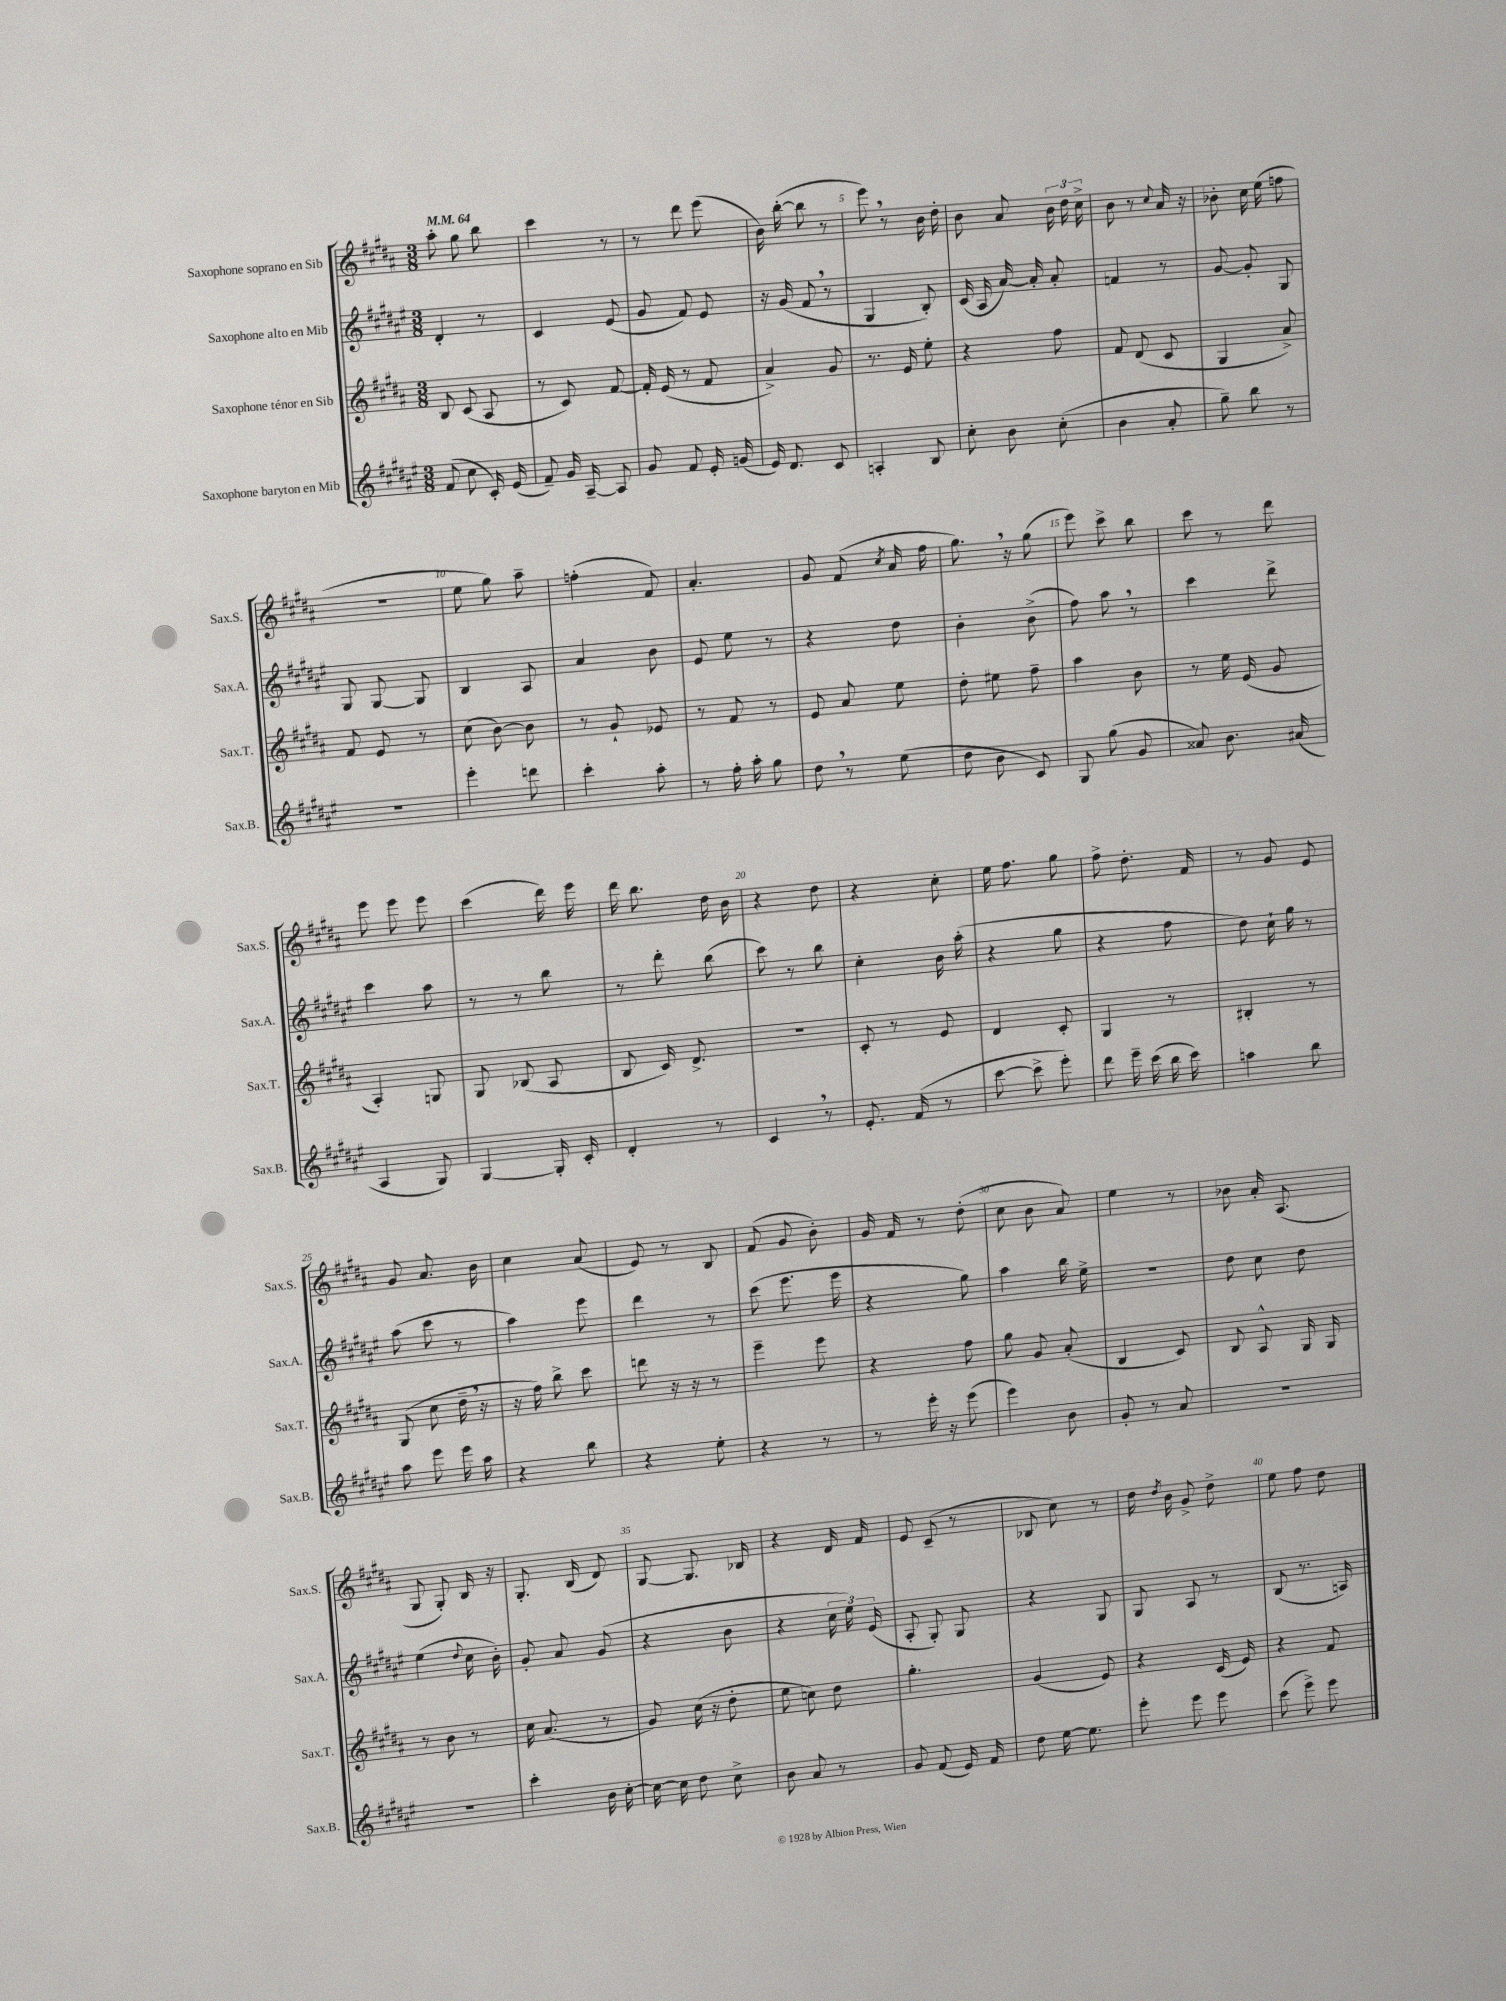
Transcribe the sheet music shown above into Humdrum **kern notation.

**kern	**kern	**kern	**kern
*staff4	*staff3	*staff2	*staff1
*clefG2	*clefG2	*clefG2	*clefG2
*k[f#c#g#d#a#e#]	*k[f#c#g#d#a#]	*k[f#c#g#d#a#e#]	*k[f#c#g#d#a#]
*M3/8	*M3/8	*M3/8	*M3/8
*MM64	*MM64	*MM64	*MM64
(8f#/	8B/	4d#'/	8aa#'\
8cc#\	(8c#/	.	8gg#\
16c#'/)	8A#/	8r	8bb\
(16e#/	.	.	.
=	=	=	=
8f#~/)	8r	4c#/	4ccc#\
16g#/	8c#/)	.	.
[16A#~/	.	.	.
8A#/]	[8f#/	(8e#/	8r
=	=	=	=
8g#/	16f#'/]	8g#/	8r
.	(16e/	.	.
8f#/	8r	8f#/)	8ddd#\
16e#'/	8f#/	8e#/	(8eee\
(16g/	.	.	.
=	=	=	=
16e#/)	4a#^/)	16r	16b\)
8.d#/	.	(16g#/	([16bb'\
.	.	8f#/	8bb\]
8c#/	8g#/	8r	8r
=	=	=	=
4A'/	8.r	4G#/	8eee\)
.	.	.	8r
.	16e/	.	.
8B/	8ee'\	8B'/)	16b\
.	.	.	16dd#'\
=	=	=	=
8cc#'\	4r	(16c#/	8b\
.	.	16A#/	.
8b\	.	[16a#/)	8a#/
.	.	16a#'/]	.
(8cc#'\	8ff#\	8a#'/	24b\
.	.	.	24dd#\
.	.	.	24cc#^\
=	=	=	=
4b\	8f#/	4f/	8b\
.	(8d#/	.	8r
.	.	.	8qqcc#/
8a#'/	8c#/	8r	16a#/
.	.	.	16r
=	=	=	=
8gg#~\)	4G#/	[8g#/	8b-'\
8bb\	.	8g#'/]	16cc#\
.	.	.	(16ee\
8r	8a#^/)	8G#/	8ff\
=	=	=	=
4.r	8f#/	8G#/	4.r
.	8e/	[8G#/	.
.	8r	8G#/]	.
=	=	=	=
4eee#'\	(8cc#\	4B/	8ee\
.	[8b\)	.	8gg#\)
8ddd\	8b\]	8A#/	8aa#~\
=	=	=	=
4ccc#'\	8r	4a#/	(4ff'\
.	8g#`/	.	.
8aa#'\	8e-/	8b\	8f#/)
=	=	=	=
8r	8r	8e#/	4.a#'/
16ff#'\	8f#/	8ee#\	.
16aa#'\	.	.	.
8gg#\	8r	8r	.
=	=	=	=
8dd#\	8e/	4r	8g#/
8r	8a#/	.	(8f#/
.	.	.	8qcc#/
(8ee#\	8ee\	8dd#\	16a#/
.	.	.	16ff#\
=	=	=	=
8dd#\	8dd#'\	4b'\	8.gg#\)
8b\	8ee#\	.	.
.	.	.	16r
8c#/)	8ff#~\	(8b^\	(8gg#\
=	=	=	=
8G#/	4aa#\	8ff#\)	8eee\)
(8gg#\	.	8aa#\	8ccc#^\
8g#/	8b\	8r	8bb\
=	=	=	=
8a##/)	8r	4ccc#\	8ccc#\
8.b\	16ee\	.	8r
.	(16e/	.	.
.	8g#/	8ddd#^\	8ddd#\
(16a#/	.	.	.
=	=	=	=
4A#/	4A#'/)	4ccc#\	8eee\
.	.	.	8eee\
8G#/)	8G/	8aa#\	8eee\
=	=	=	=
[4G#/	8G#/	8r	(4ccc#\
.	(8B-/	8r	.
16G#'/]	8A#/	8bb\	16ddd#\)
16c#'/	.	.	16eee\
=	=	=	=
4d#'/	8B/	8r	16ddd#\
.	.	.	8.bb\
.	16c#/)	8ddd#'\	.
.	8.d#^/	.	.
8r	.	(8bb\	16dd#\
.	.	.	16b\
=	=	=	=
4c#/	4.r	8ccc#\)	4r
.	.	8r	.
8r	.	8bb\	8dd#\
=	=	=	=
8.e#'/	8c#'/	4cc#'\	4r
.	8r	.	.
(16f#/	.	.	.
8r	8e/	16b\	8cc#'\
.	.	(16aa#'\	.
=	=	=	=
[8ccc#\	4d#/	4r	16ee\
.	.	.	8.ff#\
8ccc#^\]	.	.	.
8eee#'\)	8c#'/	8gg#\	8gg#\
=	=	=	=
8ddd#\	4G#/	4r	8ff#^\
16eee#~\	.	.	8.dd#'\
(16ccc#\	.	.	.
16bb\	8r	8ff#\	.
16ccc#\)	.	.	16f#/
=	=	=	=
4aa\	4B#'/	8dd#\)	8r
.	.	16cc#`\	8g#/
.	.	16gg#\	.
8bb\	8r	8r	8e/
=	=	=	=
8aa#\	(8G#/	(8aa#\	8g#/
8eee#\	8cc#\	8ccc#\	8.a#/
16eee#\	16dd#~\	8r	.
16aa#\	16r	.	16b\
=	=	=	=
4r	16r	4aa#\)	4cc#\
.	16ff#\)	.	.
.	8bb^\	.	.
8bb\	8ccc#\	8eee#\	(8a#/
=	=	=	=
4r	8ddd\	4ddd#\	8e/)
.	16r	.	8r
.	16r	.	.
8ee#'\	8r	8r	8B/
=	=	=	=
4r	4eee~\	(8ccc#\	(8f#/
.	.	8.eee#\	8g#/
8r	8eee\	.	8b'\)
.	.	16eee#\	.
=	=	=	=
8r	4r	4r	16g#/
.	.	.	16f#/
16eee#'\	.	.	8r
16r	.	.	.
(8eee#\	8ff#\	8gg#\)	(8dd#'\
=	=	=	=
4eee#\)	8gg#\	4aa#\	8cc#\
.	8g#/	.	8b\
8b\	(8a#'/	16bb\	8a#/)
.	.	16ee#^\	.
=	=	=	=
8g#'/	4B/	4.r	4ee\
8r	.	.	.
8a#/	8c#/)	.	8r
=	=	=	=
4.r	8B/	8dd#\	8b-\
.	8A#^^/	8cc#\	16a#'/
.	.	.	(8.A#/
.	16G#/	8dd#\	.
.	16G#/	.	.
=	=	=	=
4.r	8r	(4ee#\	8G#/
.	8b\	.	8G#'/)
.	.	8qqdd#/	.
.	8r	16cc#\	16B/
.	.	16b'\)	16r
=	=	=	=
4ccc#'\	16cc#\	8g#'/	8.G#'/
.	(8.a#/	.	.
.	.	8a#/	.
.	.	.	(16B/
16b\	8r	(8g#/	8d#/)
[16cc#'\	.	.	.
=	=	=	=
16cc#\_	8g#/)	4r	[8G#/
16cc#\]	.	.	.
8dd#\	(16cc#\	.	8.G#/]
.	16r	.	.
8cc#^\	8dd#'\	8b\	.
.	.	.	16B-/
=	=	=	=
8b\	8ee\	4r	4r
8a#/	8cc\)	.	.
8r	8dd#\	24cc#\	16d#/
.	.	24ee#\)	.
.	.	.	16f#/
.	.	(24e#/	.
=	=	=	=
8g#/	4.gg#'\	8A#'/	8e/
(8f#/	.	8G#'/)	(8c#~/
16e#/)	.	8G#/	8r
16f#/	.	.	.
=	=	=	=
8dd#\	(4g#/	4r	8B-/
[16ee#\	.	.	8cc#\)
8.ee#\]	.	.	.
.	8e/)	8G#/	8r
=	=	=	=
8eee#'\	4r	8G#/	16dd#\
.	.	.	8qdd#/
.	.	.	16b\
8eee#\	.	8A#/	8g#^/
8eee#\	(16c#/	8r	8dd#^\
.	16e/)	.	.
=	=	=	=
(8ccc#\	4r	(8B/	8ee\
8eee#^\)	.	8.r	8ff#\
8eee#\	8f#/	.	8dd#\
.	.	16A/)	.
==	==	==	==
*-	*-	*-	*-
